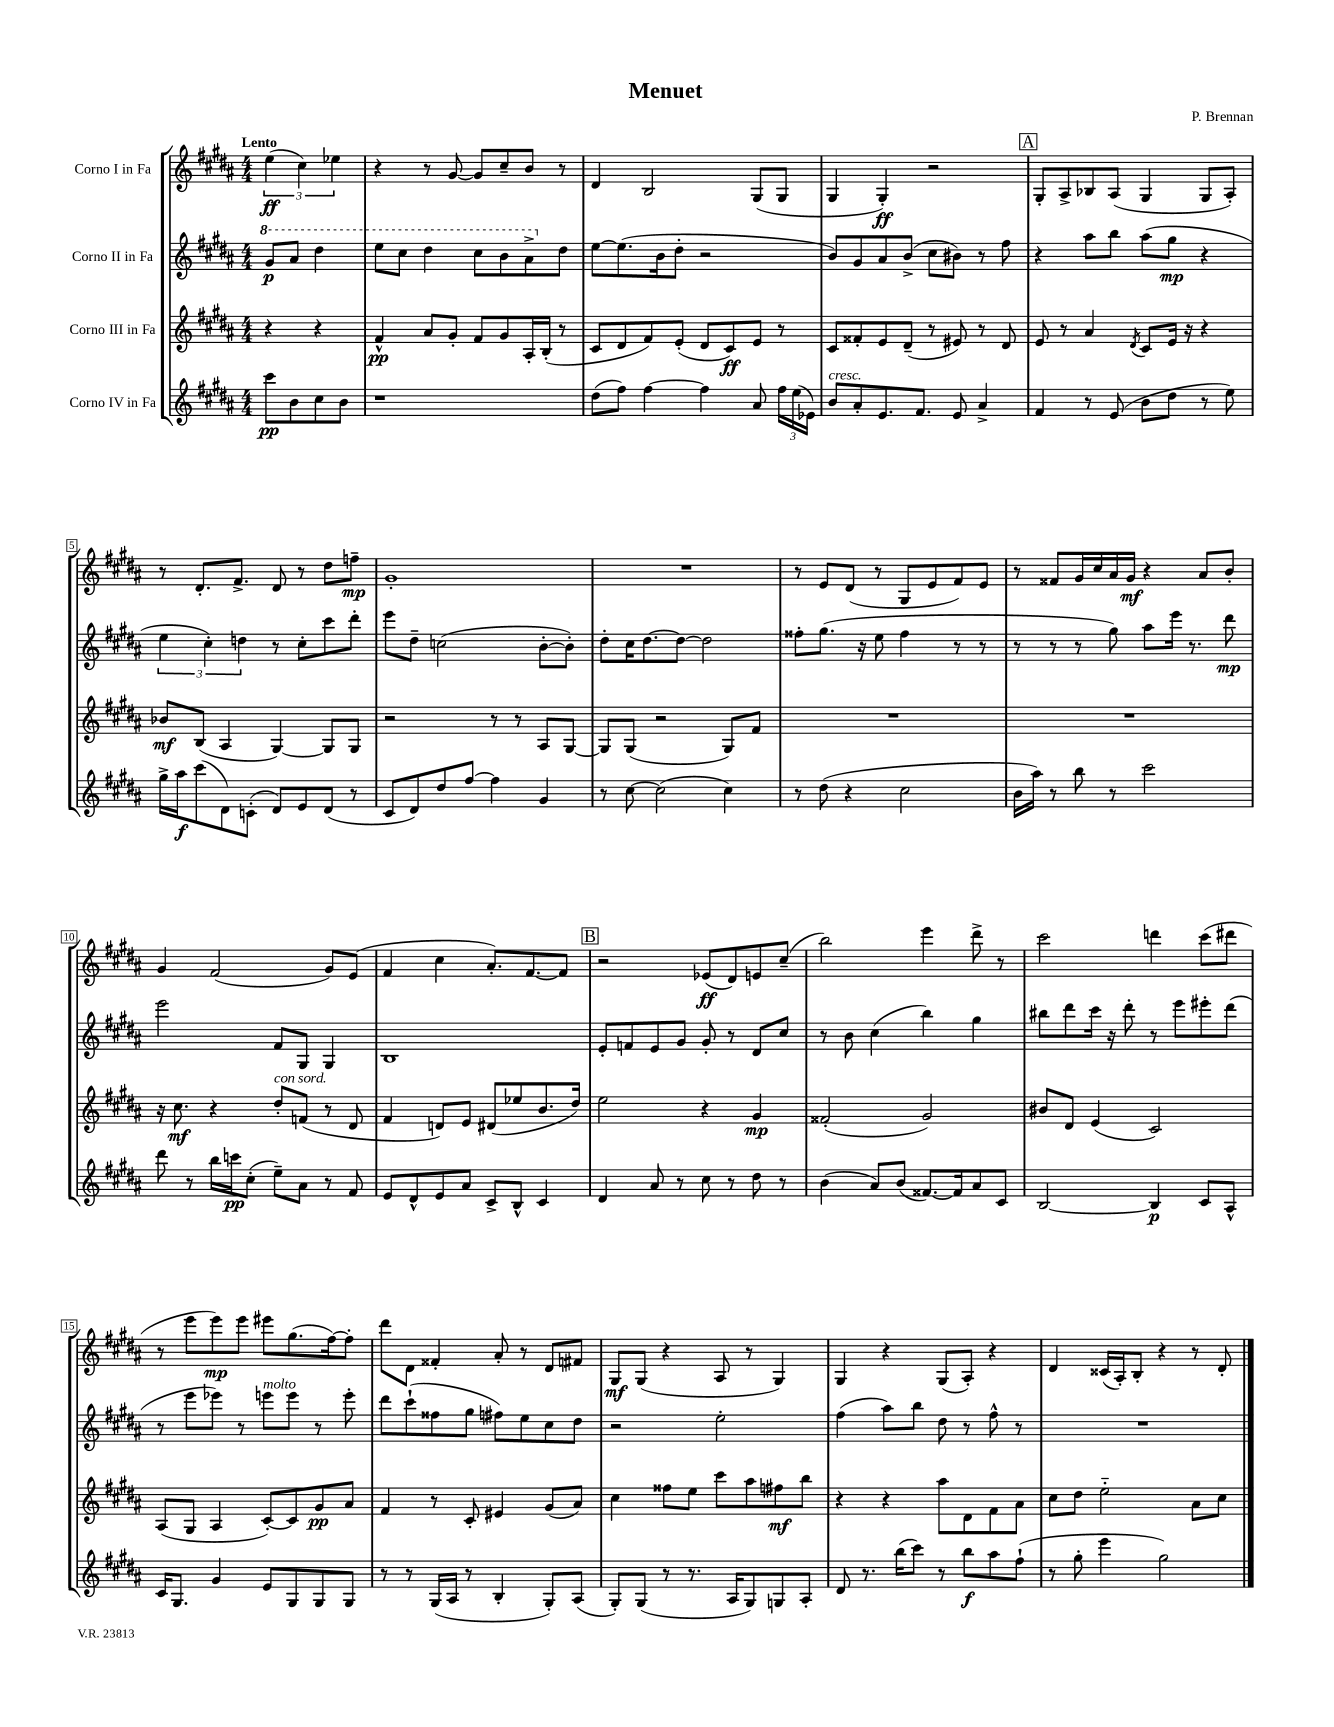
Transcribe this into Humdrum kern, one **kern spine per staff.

**kern	**kern	**kern	**kern
*staff4	*staff3	*staff2	*staff1
*clefG2	*clefG2	*clefG2	*clefG2
*k[f#c#g#d#a#]	*k[f#c#g#d#a#]	*k[f#c#g#d#a#]	*k[f#c#g#d#a#]
*M4/4	*M4/4	*M4/4	*M4/4
8ccc#	4r	8gg#	(6ee
8b	.	8aa#	.
.	.	.	6cc#)
8cc#	4r	4ddd#	.
.	.	.	6ee-
8b	.	.	.
=	=	=	=
1r	4f#^^	8eee	4r
.	.	8ccc#	.
.	8a#	4ddd#	8r
.	8g#'	.	[8g#
.	8f#	8ccc#	8g#]
.	8g#	8bb	8cc#~
.	16A#'	8aa#^	8b
.	(16B'	.	.
.	8r	8dd#	8r
=	=	=	=
(8dd#	8c#	[8ee	4d#
8ff#)	8d#	(8.ee]	.
[4ff#	8f#)	.	2B
.	.	16b	.
.	(8e'	8dd#'	.
4ff#]	8d#	2r	.
.	8c#)	.	.
8a#	8e	.	(8G#
24ff#	8r	.	8G#
(24ee	.	.	.
24e-)	.	.	.
=	=	=	=
8b	8c#	8b)	4G#
8a#'	8f##'	8g#	.
8.e	8e	8a#	4G#')
.	(8d#~	(8b^	.
8.f#	.	.	.
.	8r	8cc#	2r
8e	8e#)	8b#)	.
4a#^	8r	8r	.
.	8d#	8ff#	.
=	=	=	=
4f#	8e	4r	8G#'
.	8r	.	8A#^
8r	4a#	8aa#	8B-
(8e	.	8bb	(8A#
.	8qd#	.	.
8b	8c#	(8aa#	4G#
8dd#	16e	8gg#	.
.	16r	.	.
8r	4r	4r	8G#
8ee)	.	.	8A#')
=	=	=	=
16gg#^	8b-	6ee	8r
16aa#	.	.	.
(8ccc#	(8B	.	8.d#'
.	.	6cc#')	.
8d#)	4A#	.	.
.	.	.	8.f#^
.	.	6dd	.
(8c'	.	.	.
8d#)	[4G#)	8r	8d#
8e	.	8cc#'	8r
(8d#	8G#]	8ccc#	8dd#
8r	8G#	8ddd#'	8ff~
=	=	=	=
8c#	2r	8eee	1g#'
8d#)	.	8dd#~	.
8dd#	.	(2cc	.
[8ff#	.	.	.
4ff#]	8r	.	.
.	8r	.	.
4g#	8A#	[8b'	.
.	[8G#	8b'])	.
=	=	=	=
8r	8G#]	8dd#'	1r
[8cc#	(8G#	16cc#	.
.	.	[8.dd#	.
(2cc#]	2r	.	.
.	.	8dd#_	.
.	.	2dd#]	.
4cc#)	8G#)	.	.
.	8f#	.	.
=	=	=	=
8r	1r	8ff##'	8r
(8dd#	.	(8.gg#	8e
4r	.	.	(8d#
.	.	16r	.
.	.	8ee	8r
2cc#	.	4ff##	8G#
.	.	.	8e
.	.	8r	8f#)
.	.	8r	8e
=	=	=	=
16b	1r	8r	8r
16aa#)	.	.	.
8r	.	8r	8f##
8bb	.	8r	16g#
.	.	.	16cc#
8r	.	8gg#)	16a#
.	.	.	16g#
2ccc#	.	8aa#	4r
.	.	16eee	.
.	.	8.r	.
.	.	.	8a#
.	.	8ddd#	8b'
=	=	=	=
8ddd#	16r	2eee	4g#
.	8.cc#	.	.
8r	.	.	.
16bb	4r	.	(2f#
16ccc	.	.	.
(8cc#'	.	.	.
8ee~)	8dd#'	8f#	.
8a#	(8f	8G#	.
8r	8r	4G#	8g#)
8f#	8d#	.	(8e
=	=	=	=
8e	4f#	1B	4f#
8d#^^	.	.	.
8e	8d)	.	4cc#
8a#	8e	.	.
8c#^	(8d#	.	8.a#')
8B^^	8ee-	.	.
.	.	.	[8.f#
4c#	8.b	.	.
.	.	.	8f#]
.	16dd#)	.	.
=	=	=	=
4d#	2ee	8e'	2r
.	.	8f	.
8a#	.	8e	.
8r	.	8g#	.
8cc#	4r	8g#'	(8e-
8r	.	8r	8d#)
8dd#	4g#	8d#	8e
8r	.	8cc#	(8cc#~
=	=	=	=
(4b	(2f##'	8r	2bb)
.	.	8b	.
8a#)	.	(4cc#	.
(8b	.	.	.
[8.f##)	2g#)	4bb)	4eee
16f##]	.	.	.
8a#	.	4gg#	8ddd#^
8c#	.	.	8r
=	=	=	=
[2B	8b#	8bb#	2ccc#
.	8d#	8ddd#	.
.	(4e	16ccc#	.
.	.	16r	.
.	.	8ddd#'	.
4B]	2c#)	8r	4ddd
.	.	8eee	.
8c#	.	8eee#'	(8ccc#
8A#^^	.	(8ddd#	8ddd#
=	=	=	=
16c#	(8A#	8r	8r
8.G#	.	.	.
.	8G#	8eee	8eee
4g#	4A#	8eee-)	8eee)
.	.	8r	8eee
8e	[8c#')	8eee	8eee#
8G#	8c#]	8eee	(8.gg#
8G#	8g#	8r	.
.	.	.	[16ff#)
8G#	8a#	8eee'	8ff#']
=	=	=	=
8r	4f#	8ddd#	8ddd#
8r	.	(8ccc#`	8d#
(16G#	8r	8ff##	4f##'
16A#	.	.	.
8r	8c#'	8gg#	.
4B'	4e#	8ff#)	8a#'
.	.	8ee	8r
8G#')	(8g#	8cc#	8d#
(8A#	8a#)	8dd#	8f#
=	=	=	=
8G#')	4cc#	2r	8G#
(8G#	.	.	(8G#
8r	8ff##	.	4r
8.r	8ee	.	.
.	8ccc#	2ee'	8A#
16A#	.	.	.
8G#)	8aa#	.	8r
8G	8ff#	.	4G#)
8A#'	8bb	.	.
=	=	=	=
8d#	4r	(4ff#	4G#
8.r	.	.	.
.	4r	8aa#)	4r
(16bb	.	.	.
8ccc#)	.	8bb	.
8r	8aa#	8dd#	(8G#
8bb	8d#	8r	8A#')
8aa#	8f#	8ff#^^	4r
(8ff#`	8a#	8r	.
=	=	=	=
8r	8cc#	1r	4d#
8gg#'	8dd#	.	.
4eee	2ee'~	.	(16c##
.	.	.	16A#')
.	.	.	8B'
2gg#)	.	.	4r
.	8a#	.	8r
.	8cc#	.	8d#'
==	==	==	==
*-	*-	*-	*-
